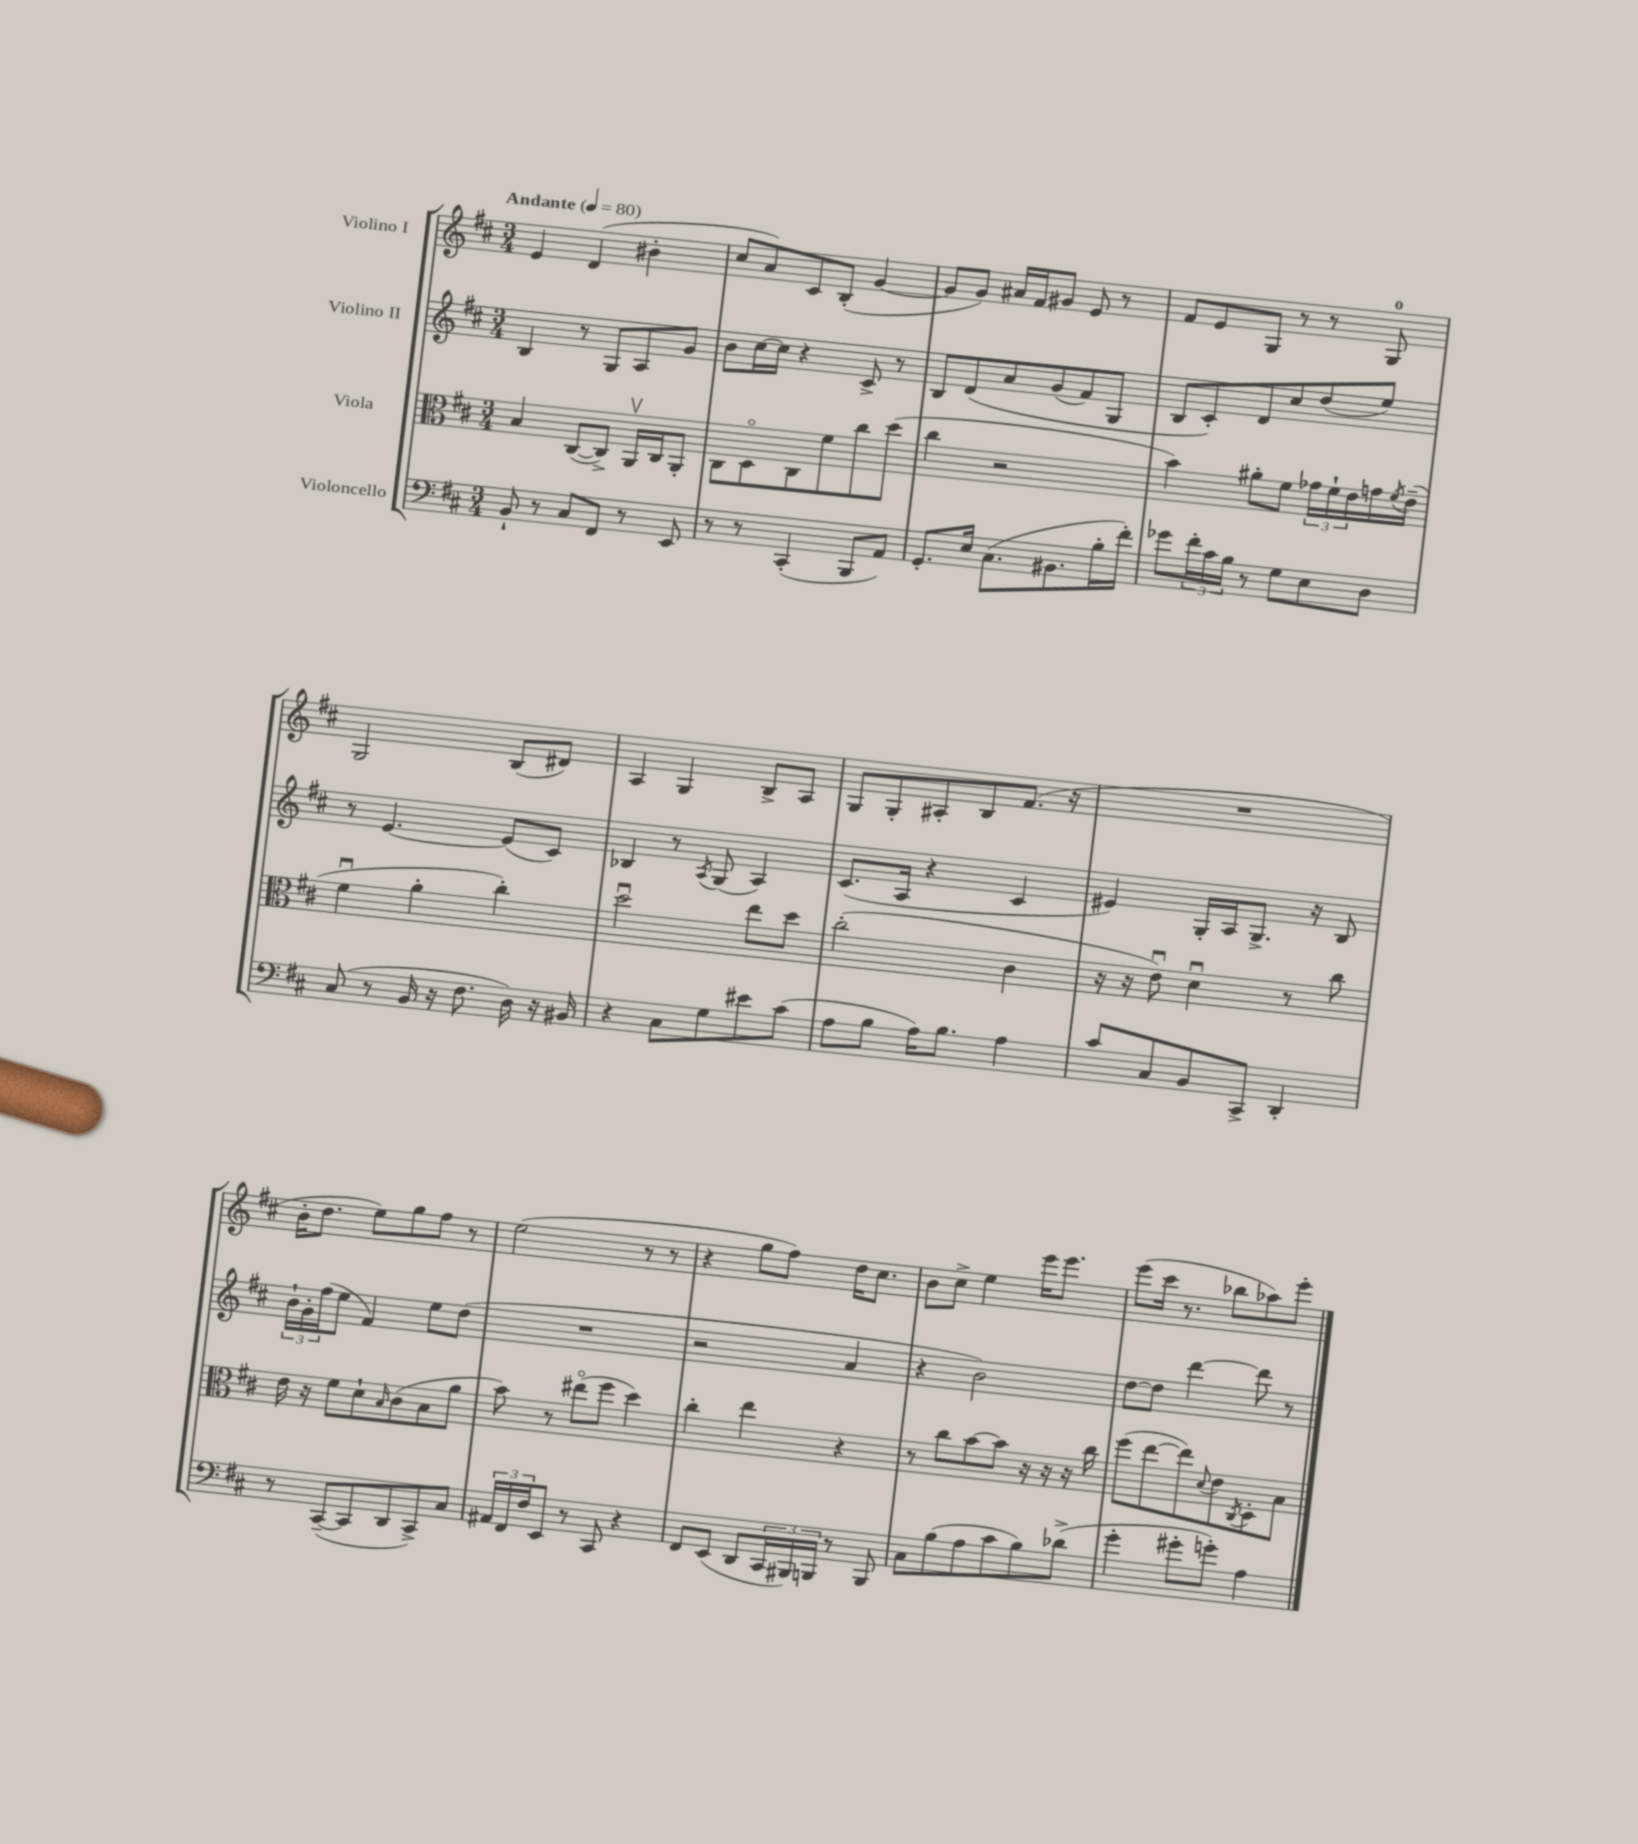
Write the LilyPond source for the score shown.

<<
\new StaffGroup <<
\new Staff = "s0" \with { instrumentName = "Violino I" } {
    \clef treble \key d \major \numericTimeSignature \time 3/4 \tempo "Andante" 4 = 80
    e'4 d'4( bis'4-. |
    cis''8 a'8) cis'8 b8-.( g'4~ |
    g'8 g'8) ais'16 fis'16 gis'8 e'8 r8 |
    fis'8 e'8 g8 r8 r8 g8-0 |
    g2 b8( dis'8) |
    a4 g4 b8-> a8 |
    g8 g8-. ais8-. b8 fis'8.( r16 |
    R2. |
    b'16-. d''8. e''8) g''8 fis''8 r8 |
    e''2( r8 r8 |
    r4 g''8 fis''8) d''16 cis''8. |
    b'8 cis''8-> e''4 e'''16 e'''8. |
    e'''8( cis'''16 r8. bes''8 aes''8) e'''8-. \bar "|." |
}
\new Staff = "s1" \with { instrumentName = "Violino II" } {
    \clef treble \key d \major \numericTimeSignature \time 3/4
    b4 r8 g8 a8 g'8 |
    b'8 cis''16~ cis''16 r4 cis'8-> r8 |
    b8 d'8\( a'8 g'8( fis'8) g8 |
    b8 cis'8-.\) d'8 cis''8 d''8( e''8) |
    r8 e'4.~ e'8( cis'8) |
    bes4 r8 \acciaccatura { a8 } g8( a4) |
    cis'8.( a16 r4 cis'4 |
    eis'4) g16-. a16 g8.-> r16 b8 |
    \tuplet 3/2 { b'16-! g'16-. fis''16( } e''8 fis'4) e''8 d''8( |
    R2. |
    r2 a'4 |
    r4 b'2) |
    d''8~ d''8 d'''4~ d'''8 r8 \bar "|." |
}
\new Staff = "s2" \with { instrumentName = "Viola" } {
    \clef alto \key d \major \numericTimeSignature \time 3/4
    b4 cis8~( cis8->) a,16\upbow cis16 a,8-. |
    cis8 d8\flageolet cis8 fis'8 cis''8 d''8( |
    cis''4 r2 |
    b'4) ais'8-. fis'8 \tuplet 3/2 { ges'16 fis'16-! e'16 } g'16 \acciaccatura { fis'8 } e'16--( |
    fis'4\downbow a'4-. cis''4-.) |
    d''2\downbow e''8 d''8 |
    cis''2-.( cis'4 |
    r16 r16 e'8\downbow) d'4\downbow r8 cis''8 |
    e'16 r16 fis'8 d'8-! \grace { b16 } cis'8( b8 a'8 |
    b'8) r8 eis''8\flageolet( fis''8 d''4) |
    cis''4-. e''4 r4 |
    r8 cis''8 b'8~ b'8 r16 r16 r16 cis''16 |
    fis''8( e''8~ e''8) \appoggiatura { d'8 } e'8 \acciaccatura { cis8 } d8-. b8 \bar "|." |
}
\new Staff = "s3" \with { instrumentName = "Violoncello" } {
    \clef bass \key d \major \numericTimeSignature \time 3/4
    b,8-! r8 cis8 fis,8 r8 e,8 |
    r8 r8 cis,4-.( b,,8 a,8) |
    g,8.-. e16 cis8.( bis,8. b16-. fis'16-.) |
    ges'8 \tuplet 3/2 { fis'16-. cis'16 b16 } r8 g8 e8 d8 |
    cis8( r8 b,16 r16 fis8. d16) r16 bis,16 |
    r4 cis8 g8 eis'8 cis'8( |
    a8 b8 a16) b8. a4 |
    cis'8 cis8 b,8 cis,8-> d,4-. |
    r8 cis,8~--( cis,8 d,8 cis,8->) cis8 |
    \tuplet 3/2 { ais,16 fis,16 fis16 } e,8 r8 cis,8 r4 |
    fis,8 e,8( d,8 \tuplet 3/2 { cis,16 bis,,16) b,,16 } r8 b,,8 |
    cis8 b8( a8 cis'8 b8) des'8->( |
    g'4-. gis'8-. g'8-.) a4 \bar "|." |
}
>>
>>
\layout { \context { \Score \remove "Bar_number_engraver" } }
